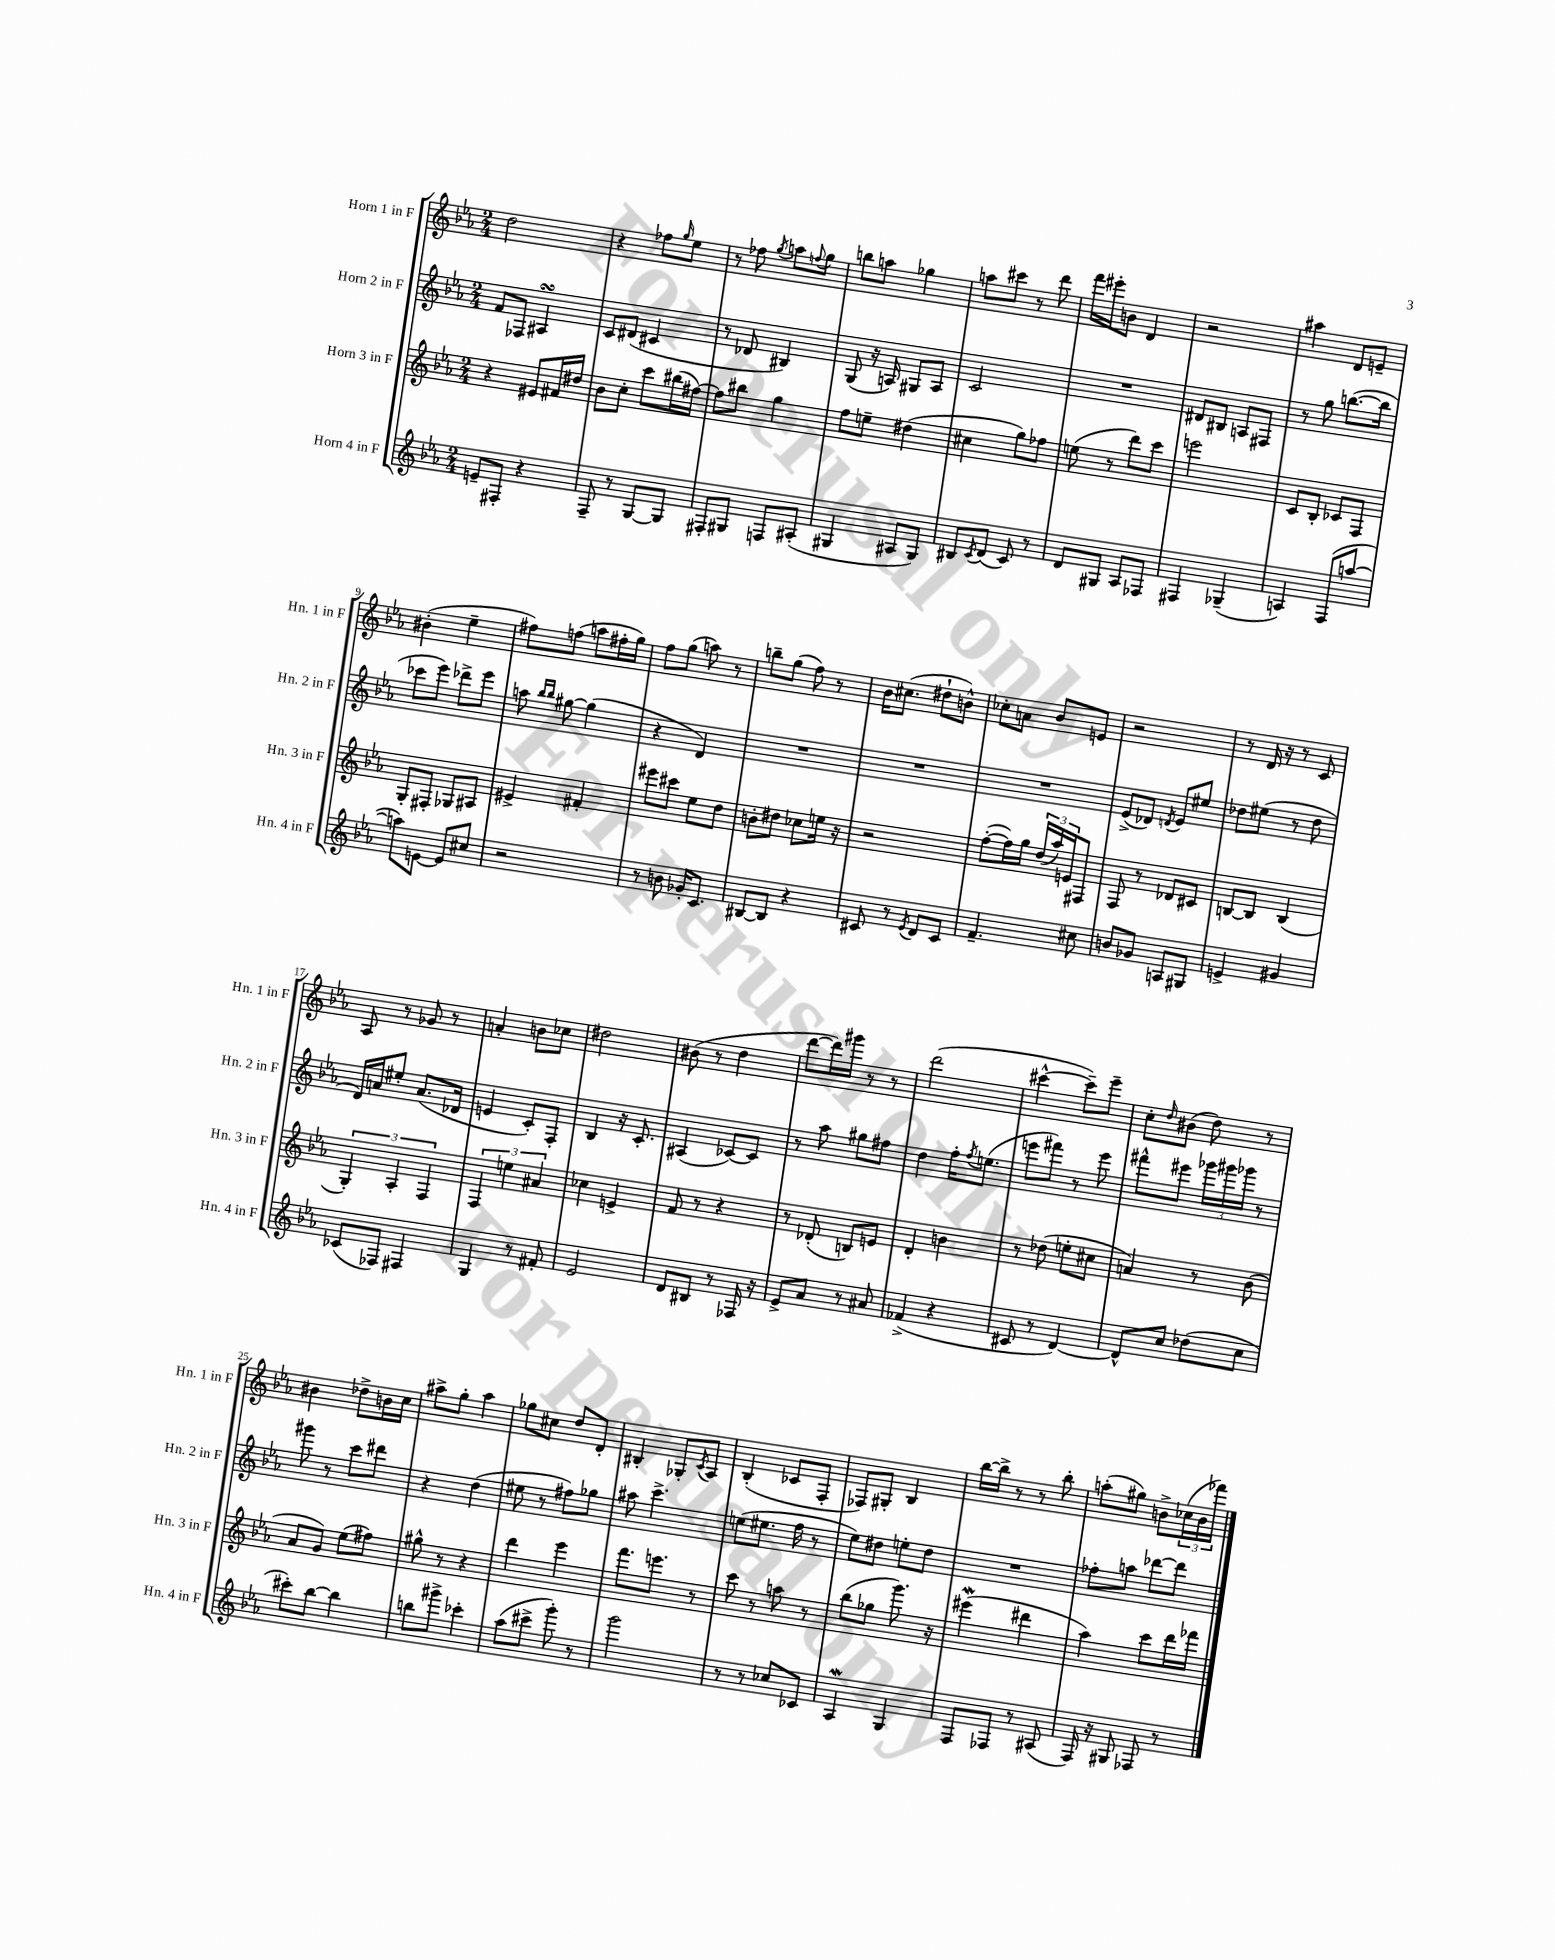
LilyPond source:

<<
\new StaffGroup <<
\new Staff = "s0" \with { instrumentName = "Horn 1 in F" shortInstrumentName = "Hn. 1 in F" } {
    \clef treble \key ees \major \numericTimeSignature \time 2/4
    d''2 |
    r4 fes''8 \grace { g''16 } ees''8 |
    r8 fes''8 \acciaccatura { g''8 } a''8 \appoggiatura { f''8 } g''8 |
    b''8 a''8 ges''4 |
    a''8 cis'''8 r8 d'''8 |
    f'''16 eis'''16-. b'8 d'4 |
    r2 |
    ais''4 d'8 e'8-- |
    bis'4-.( ees''4-- |
    fis''8) f''8( a''8 fis''16-. g''16) |
    f''8 g''8( a''8) r8 |
    b''8-- g''8( f''8) r8 |
    bes'16 cis''8.( dis''8-! b'8-^) |
    ces''8-. a'8 bes'8 e'8 |
    r2 |
    r8 d'16 r16 r8 c'8 |
    aes8 r8 ges'8 r8 |
    a'4-. b'8 ces''8 |
    dis''2 |
    bis'8( r8 d''4 |
    d'''8~ d'''16) gis'''16 r8 r8 |
    d'''2( |
    cis'''4~-^ cis'''8--) ees'''8-- |
    c''8-. \grace { d''16 } bis'8( d''8) r8 |
    bis'4 des''8-> b'16 c''16 |
    ais''8-> g''8-. ais''4 |
    ges''8 cis''8 d''8 d'8-. |
    bis4-. ges8-. \acciaccatura { c'8 } aes8 |
    bes4-.( ces'8 f8-. |
    fes8) gis8-. bes4 |
    bes''16~ bes''16-> r8 r8 bes''8-. |
    a''8-.( gis''8) b'8-> \tuplet 3/2 { ces''16( b'16 fes'''16) } \bar "|." |
}
\new Staff = "s1" \with { instrumentName = "Horn 2 in F" shortInstrumentName = "Hn. 2 in F" } {
    \clef treble \key ees \major \numericTimeSignature \time 2/4
    f'8 fes8 ais4\turn |
    c'8 dis'8( cis'4 |
    r8 des'8 bis4) |
    g8( r16 a16) gis8 a8 |
    c'2 |
    R2 |
    dis'8 bis8 a8 fis8 |
    r8 g''8 b''8.~( b''16 |
    ces'''8 ees'''8) des'''8-> ees'''8 |
    a''8 \grace { bes''16 bes''16 } gis''8~ gis''4( |
    r4 d'4) |
    R2 |
    R2 |
    R2 |
    ees'8->( des'8) \acciaccatura { d'8 } ees'8 eis''8 |
    des''8 eis''8( r8 des''8 |
    d'16) a'16 eis''8-. a'8.( des'16 |
    e'4 c'8-.) f8-. |
    bes4 r16 c'8.-. |
    ais4( ces'8~) ces'8 |
    r8 aes''8 gis''8 fis''8 |
    d''4 f''16-. \acciaccatura { f''8 } e''8.( |
    e'''8 fis'''8) r8 e'''8 |
    fis'''8-^ eis'''8 \tuplet 3/2 { ges'''16 gis'''16 ges'''16 } r8 |
    gis'''8 r8 c'''8 dis'''8 |
    r4 d''4( |
    eis''8 r8 fis''8) ges''8 |
    ais''8 c'''4.-> |
    e''8( eis''8. f''16 r8 |
    ees''8) dis''8 e''8-. dis''8 |
    R2 |
    fes''8-. a''8 des'''8~ des'''8 \bar "|." |
}
\new Staff = "s2" \with { instrumentName = "Horn 3 in F" shortInstrumentName = "Hn. 3 in F" } {
    \clef treble \key ees \major \numericTimeSignature \time 2/4
    r4 eis'8 fis'16 dis''16 |
    bes'8 c''8-. c'''8 bis''16( fis''16~) |
    fis''8 bis''8 g''4 |
    f''8 e''8-- dis''4( |
    cis''4 g''8) fes''8 |
    e''8( r8 d'''8) c'''8 |
    e'''2 |
    c'8 bes8-. ces'8 f8 |
    g8-. fis8-. ges8 ais8 |
    eis'4-> fis'4-. |
    eis'''8 cis'''8 ees''8 d''8 |
    b'8-. dis''8 ces''8 e''16 r16 |
    r2 |
    f''8~-.( f''16) g''16 \tuplet 3/2 { d''16( aes''16) e'16 } fis8 |
    f8 r8 des'8 cis'8 |
    b8~ b8 b4( |
    \tuplet 3/2 { g4-.) aes4-. f4 } |
    \tuplet 3/2 { f4 e''4 ais'4 } |
    ces''4 e'4-> |
    f'8 r8 r4 |
    r8 des'8-.( b8) e'8 |
    d'4-. b'4 |
    r8 des''8( e''8-. cis''8 |
    a'4) r8 bes'8( |
    aes'8 g'8) ees''8( fis''8) |
    gis''8-^ r8 r4 |
    d'''4 ees'''4 |
    f'''8. e'''8. r8 |
    c'''8 r8 a''8 r8 |
    bes''8( ges''8 g'''8.) r16 |
    eis'''4\mordent( dis'''4 |
    aes''4) c'''8 d'''16 fes'''16 \bar "|." |
}
\new Staff = "s3" \with { instrumentName = "Horn 4 in F" shortInstrumentName = "Hn. 4 in F" } {
    \clef treble \key ees \major \numericTimeSignature \time 2/4
    e'8-- fis8-. r4 |
    f8-- r8 g8~ g8 |
    fis8-. gis8 f8 ais8-.( |
    gis4 ais8 gis8) |
    bis8 \acciaccatura { c'8 } d'8( c'8) r8 |
    d'8 gis8 aes8 fes8 |
    fis4 ges4--( |
    a4) f8( a''8~ |
    a''8) e'8~ e'8 cis''8 |
    r2 |
    r8 b'8 ges'16-. c'8. |
    bis8~ bis8 r4 |
    cis'8 r8 \acciaccatura { ees'8 } d'8 cis'8 |
    f'4.-- cis''8 |
    b'8 ges'8 a8 gis8 |
    e'4-> gis'4 |
    ces'8( fes8) fis4 |
    g4 r8 fis'8-. |
    ees'2 |
    d'8 bis8 r8 fes16 r16 |
    ees'8-> aes'8 r8 ais'8 |
    fes'4->( r4 |
    cis'8 r8 d'4~) |
    d'8-^ c''8 des''8( c''8 |
    cis'''8-.) bes''8~ bes''4 |
    b''8 gis'''8-> ces'''4-. |
    aes''8( cis'''8-> g'''8-.) r8 |
    g'''2 |
    r8 r8 ces''8 ces'8 |
    aes4\mordent g4 |
    f8 fes8 r8 ais8( |
    f16) r16 gis8 fes8 r8 \bar "|." |
}
>>
>>
